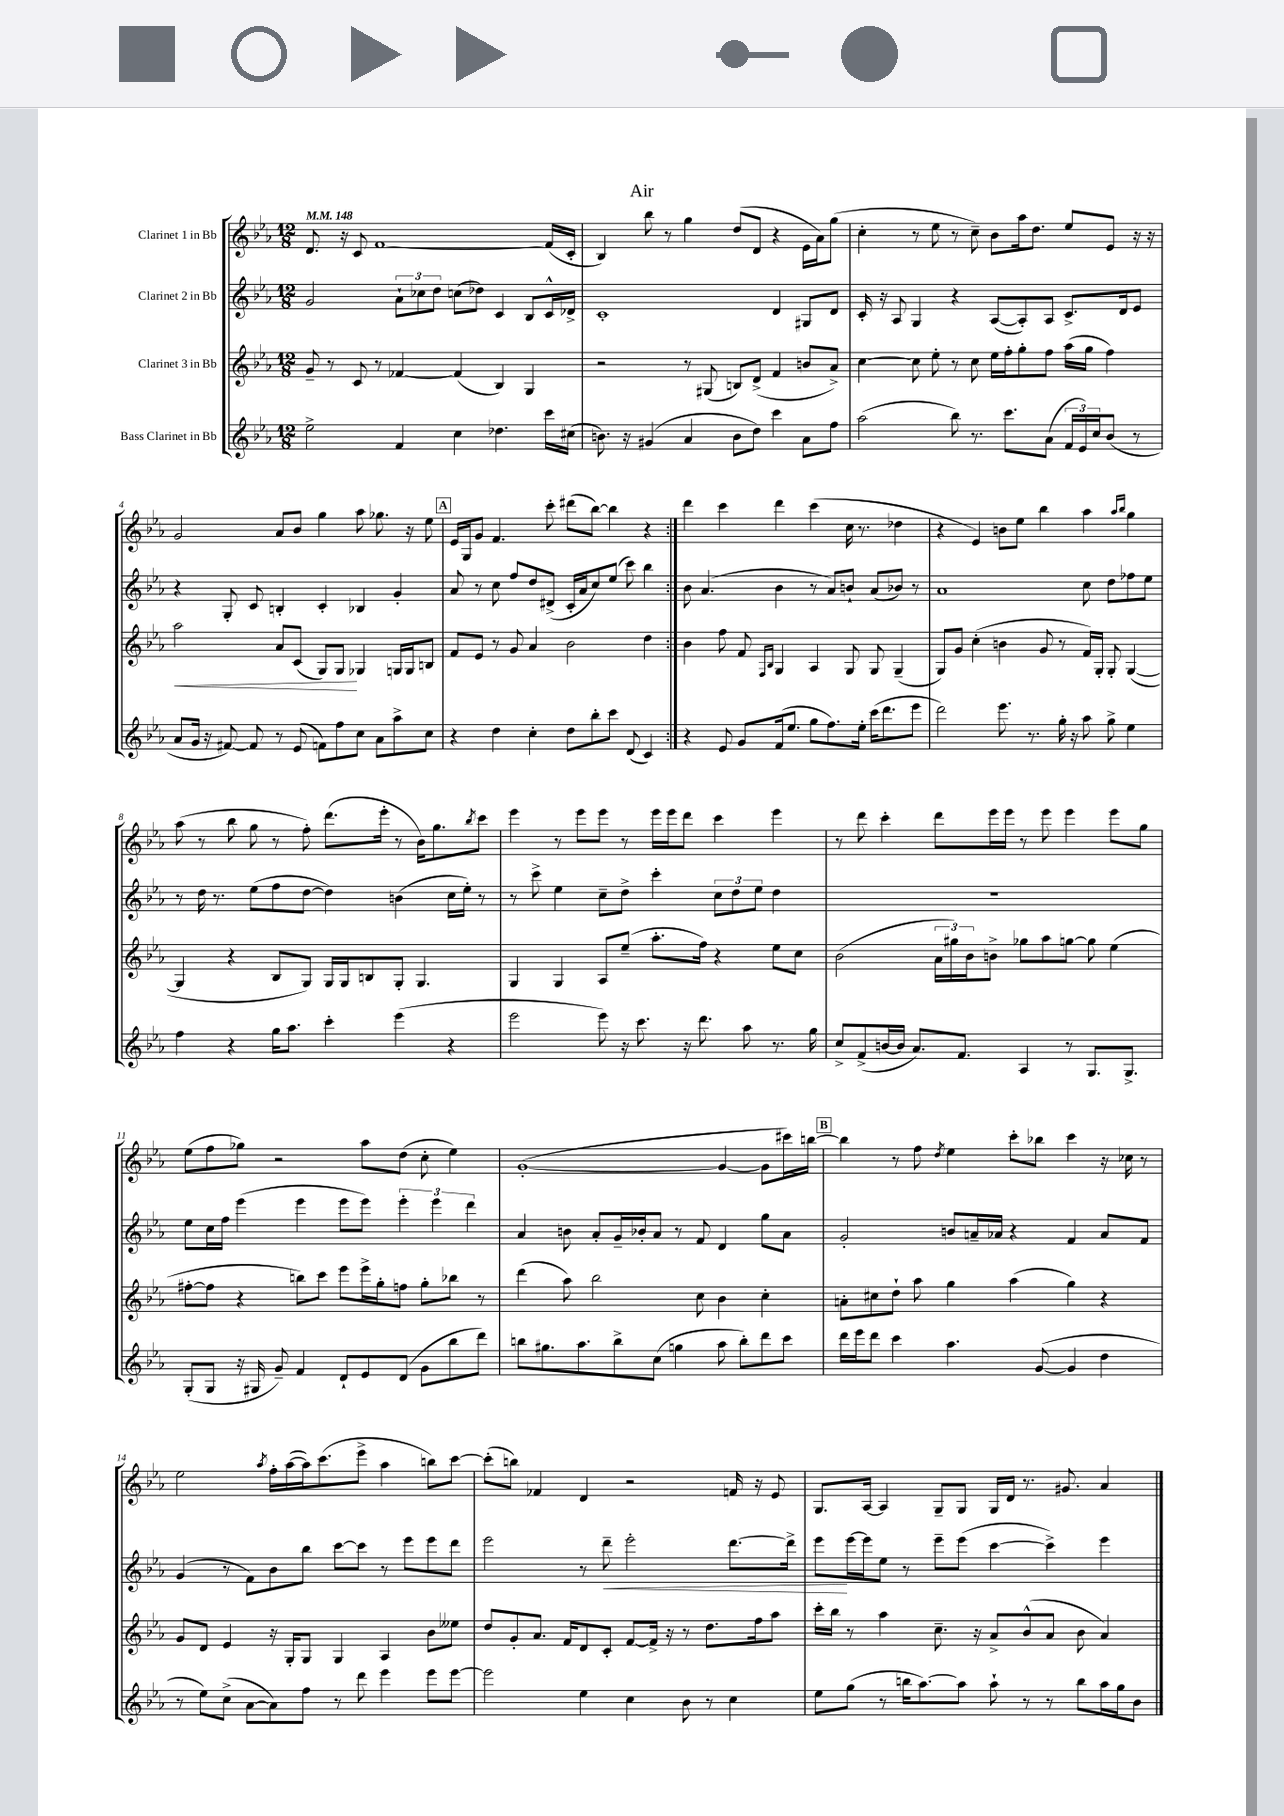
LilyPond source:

\header { title = "Air" }
<<
\new StaffGroup <<
\new Staff = "s0" \with { instrumentName = "Clarinet 1 in Bb" } {
    \clef treble \key ees \major \numericTimeSignature \time 12/8 \tempo 4 = 148
    \repeat volta 2 { d'8. r16 c'8 f'1~ f'16( c'16-. |
    bes4) bes''8 r8 g''4 d''8( d'8 r4 ees'16 aes'16) g''8( |
    c''4-. r8 ees''8 r8 c''8--) bes'8 aes''16 d''8. ees''8 ees'8 r16 r16 |
    g'2 aes'8 bes'8 g''4 aes''8 ges''8. r16 ees''8 |
    \mark \markup { \box "A" } ees'16 g16 g'8 f'4. c'''8-. dis'''8( bes''8~) bes''4 r4 | }
    d'''4 c'''4 d'''4 c'''4( c''16 r8. des''4 |
    r4 ees'4) b'8 ees''8 bes''4 aes''4 \grace { aes''16 bes''16 } g''4 |
    aes''8( r8 bes''8 g''8 r8 f''8-.) d'''8.( ees'''16-. r8 bes'16) g''8. \acciaccatura { bes''8 } c'''8 |
    ees'''4 r8 ees'''8 ees'''8 r8 ees'''16 ees'''16 d'''8 c'''4 ees'''4 |
    r8 d'''8 c'''4-. d'''8 ees'''16 ees'''16 r8 ees'''8 ees'''4 ees'''8 g''8 |
    ees''8( f''8 ges''8) r2 aes''8 d''8( c''8-. ees''4) |
    g'1~-.( g'4~ g'8 cis'''16) b''16~ |
    \mark \markup { \box "B" } b''4 r8 f''8 \acciaccatura { d''8 } ees''4 c'''8-. bes''8 c'''4 r16 ces''16 r8 |
    ees''2 \acciaccatura { aes''8 } f''16-. aes''16~( aes''16) c'''8.( ees'''8-> aes''4 b''8) c'''8~ |
    c'''8-.( b''8) fes'4 d'4 r2 f'16 r16 ees'8 |
    g8. aes16~ aes4 g8-- g8 g16 d'16 r8. gis'8. aes'4 \bar "|." |
}
\new Staff = "s1" \with { instrumentName = "Clarinet 2 in Bb" } {
    \clef treble \key ees \major \numericTimeSignature \time 12/8
    \repeat volta 2 { g'2 \tuplet 3/2 { aes'8-! ces''8 d''8 } c''8( des''8) c'4 bes8 c'16-^ des'16-> |
    c'1-. d'4 gis8 d'8 |
    c'16-. r16 aes8 g4 r4 aes8~( aes8-.) aes8 c'8.-> d'16 ees'8 |
    r4 g8-. c'8 b4-. c'4-. bes4 g'4-. |
    \mark \markup { \box "A" } aes'8 r8 c''8 f''8 d''8 dis'8->( c'16-. aes'16 c''8) ees''8( c'''8) bes''4 | }
    bes'8 aes'4.( bes'4 r8 aes'8) b'8-! aes'8( bes'8) r8 |
    aes'1 c''8 d''8 fes''8 ees''8 |
    r8 d''16 r8. ees''8( f''8 d''8~ d''4) b'4( c''16 ees''16-.) r8 |
    r8 c'''8-> ees''4 c''8-- d''8-> c'''4-. \tuplet 3/2 { c''8 d''8 ees''8 } d''4 |
    R1. |
    ees''8 c''16 f''16 ees'''4( ees'''4 ees'''8 ees'''8) \tuplet 3/2 { ees'''4-. ees'''4 d'''4 } |
    aes'4 b'8 aes'8-. g'16-- bes'16-. aes'8 r8 f'8 d'4 g''8 aes'8 |
    \mark \markup { \box "B" } g'2-. b'8 a'16-- aes'16 r4 f'4 aes'8 f'8 |
    g'4( r8 f'8) bes'8 bes''8 c'''8~ c'''8 r8 ees'''8 ees'''8 d'''8 |
    ees'''2 r8 d'''8--\< ees'''2-. d'''8.~ d'''16-> |
    ees'''8\! ees'''16~ ees'''16 ees''8 r8 ees'''8-- ees'''8( c'''4~ c'''4->) ees'''4 \bar "|." |
}
\new Staff = "s2" \with { instrumentName = "Clarinet 3 in Bb" } {
    \clef treble \key ees \major \numericTimeSignature \time 12/8
    \repeat volta 2 { g'8-- r8 c'8 r8 fes'4~ fes'4( bes4) g4 |
    r2 r8 gis8( b8) d'8->( f'4 b'8 aes'8->) |
    c''4~ c''8 ees''8-. r8 c''8 ees''16 f''16-. g''8-. f''8 aes''16( g''16 f''4) |
    aes''2\< aes'8 c'8( g8) g8\! ges4 g16 g16 b8 |
    \mark \markup { \box "A" } f'8 ees'8 r8 g'8 aes'4 bes'2 d''4 | }
    bes'4 f''8 f'8 \grace { f16 bes16 } g4 aes4 g8 g8 g4--( |
    g8) g'8 c''4-.( b'4 g'8 r8 f'16) g16-. g8-. g4~( |
    g4 r4 bes8 g8) g16 g16 b8 g8-. g4. |
    g4 g4 aes8 ees''8--( aes''8.-. f''16) r4 ees''8 c''8 |
    bes'2( \tuplet 3/2 { aes'16 gis''16) bes'16 } b'8-> ges''8 aes''8 g''8~ g''8 ees''4( |
    fis''8~-. fis''8 r4 b''8) c'''8 ees'''8 ees'''16-> g''16-. f''8 g''8-. bes''8 r8 |
    d'''4( aes''8) bes''2 c''8 bes'4 c''4-. |
    \mark \markup { \box "B" } a'8-. cis''8 d''8-! aes''8 g''4 aes''4( g''4) r4 |
    g'8 d'8 ees'4 r16 g16-. g8 g4 aes4 bes'8 eeses''8 |
    d''8 g'8-. aes'8. f'16 d'8 c'8-. f'8~ f'16-> r16 r8 d''8. f''16 aes''8 |
    c'''16-. bes''16 r8 aes''4 c''8.-- r16 aes'8-> bes'8-^( aes'8 bes'8 aes'4) \bar "|." |
}
\new Staff = "s3" \with { instrumentName = "Bass Clarinet in Bb" } {
    \clef treble \key ees \major \numericTimeSignature \time 12/8
    \repeat volta 2 { ees''2-> f'4 c''4 des''4. c'''16 cis''16( |
    b'8.) r16 gis'4( aes'4 b'8 d''8) c'''4 aes'8 f''8 |
    aes''2( bes''8) r8. c'''8. aes'8( \tuplet 3/2 { f'16 ees'16) c''16 } bes'8( r8 |
    aes'8 g'16 r16 fis'8~) fis'8 r8 ees'8( f'8) f''8 c''8 aes'8 aes''8-> c''8 |
    \mark \markup { \box "A" } r4 d''4 c''4-. d''8 bes''8-. c'''8 d'8( c'4) | }
    r4 ees'8 g'8 f'16( ees''8. g''8 f''8.) ees''16-. c'''16( d'''8. ees'''8 |
    d'''2) ees'''8. r8. g''16-. r16 aes''8 g''8-> ees''4 |
    f''4 r4 g''16 aes''8. c'''4-. ees'''4( r4 |
    ees'''2 ees'''8) r16 c'''8. r16 d'''8. aes''8 r8. g''16 |
    c''8-> f'8->( b'16~ b'16 aes'8.) f'8. aes4 r8 g8. g8.-> |
    g8-.( g8 r16 gis16 g'8--) f'4 d'8-! ees'8 d'8( g'8 bes''8 d'''8) |
    b''8 gis''8. aes''8. b''8-> c''8( g''4 aes''8 b''8-.) d'''8 c'''8 |
    \mark \markup { \box "B" } d'''16 ees'''16 d'''8 c'''4 aes''4. g'8~( g'4 d''4 |
    r8 ees''8) c''8->( aes'8~ aes'8) f''8 r8 d'''8 ees'''4 ees'''8 ees'''8~ |
    ees'''2 ees''4 c''4 bes'8 r8 c''4 |
    ees''8 g''8( r8 b''16 aes''8.~) aes''8 aes''8-! r8 r8 b''8 aes''16 g''16 bes'8 \bar "|." |
}
>>
>>
